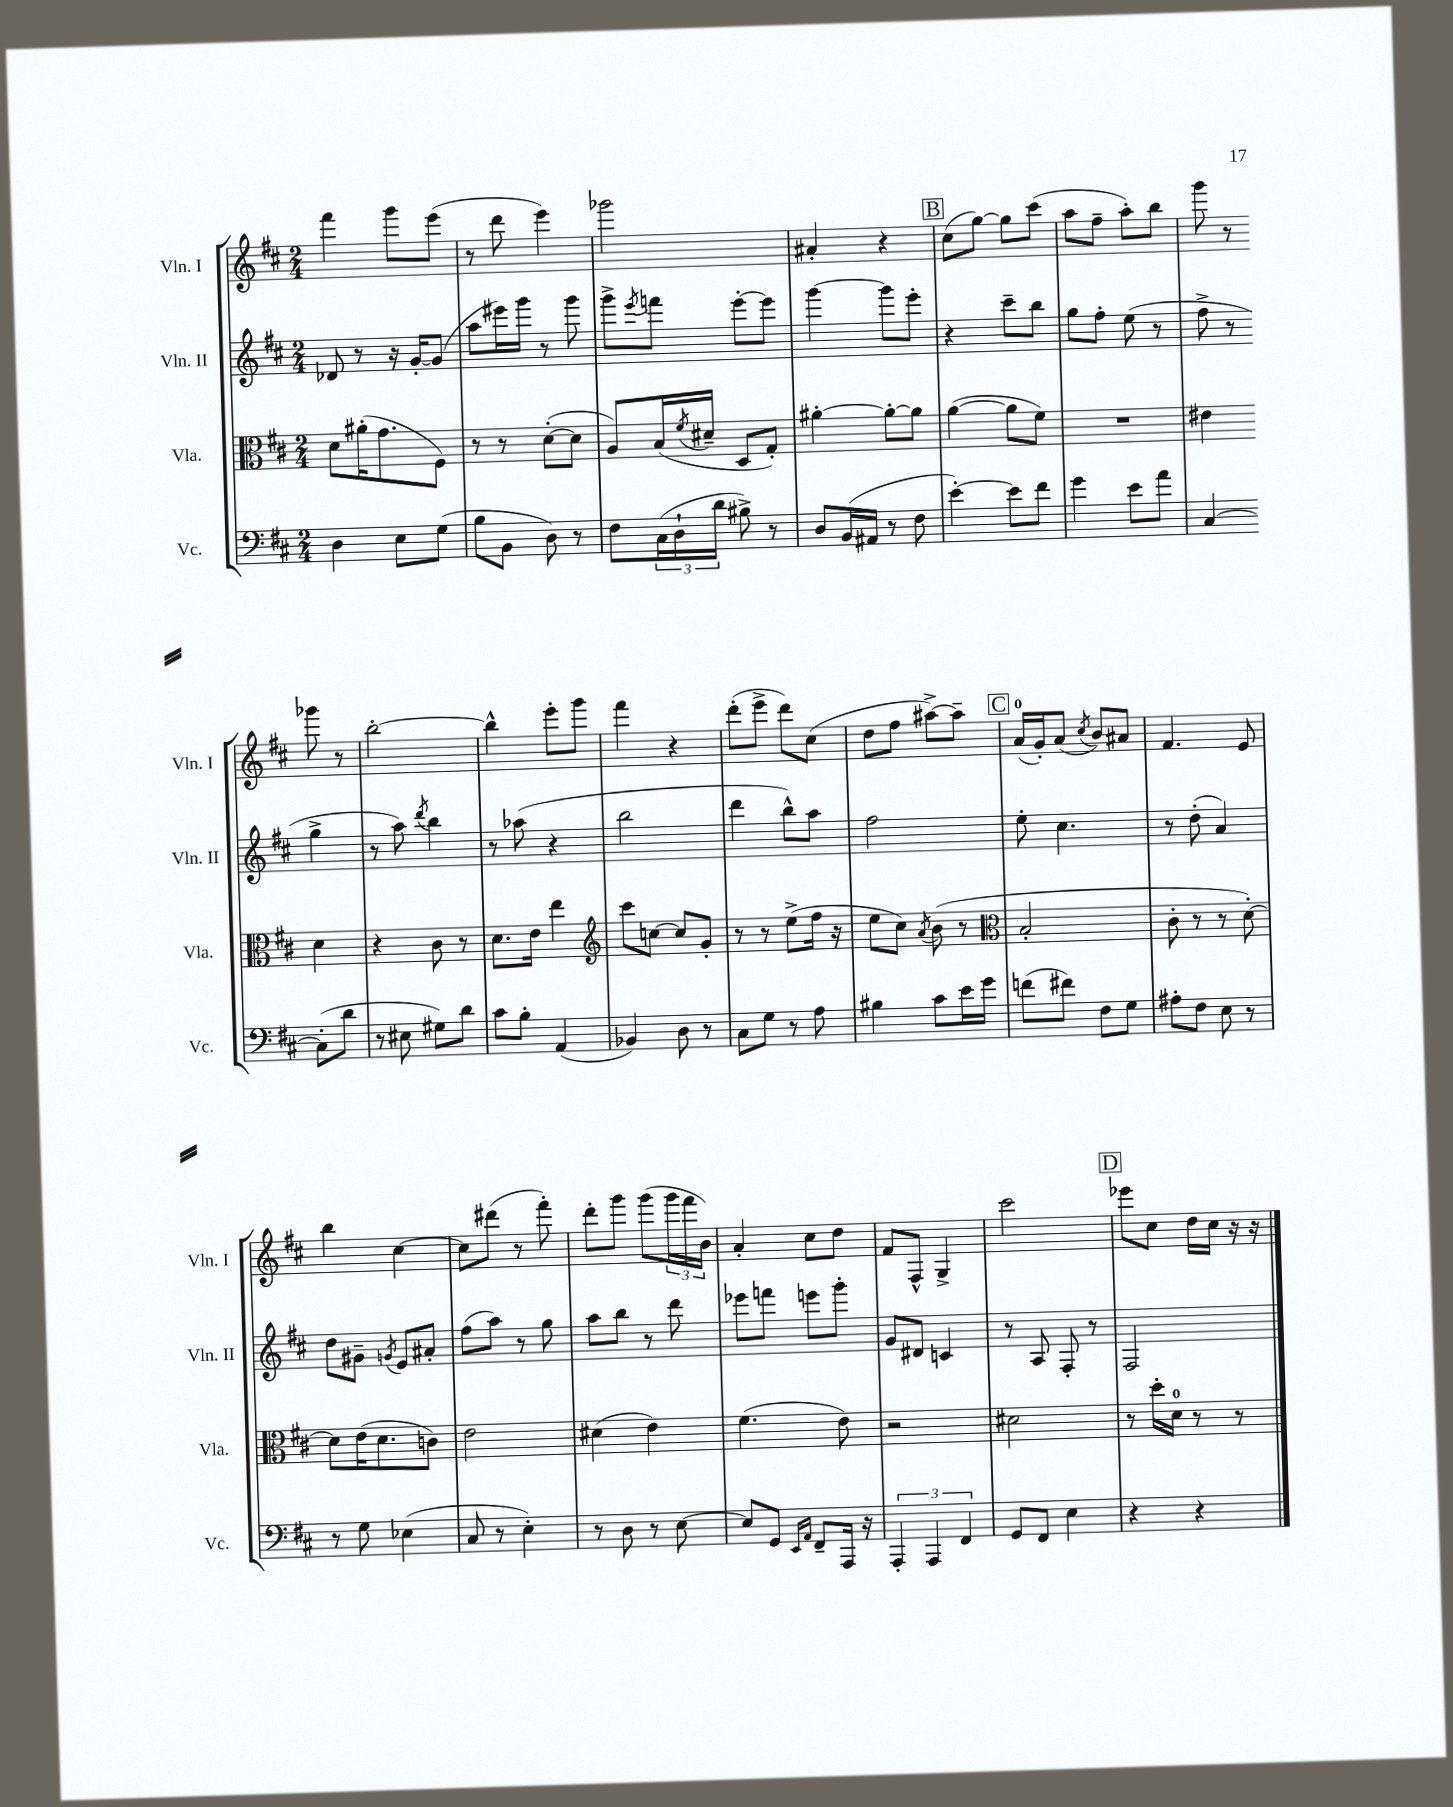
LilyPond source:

<<
\new StaffGroup <<
\new Staff = "s0" \with { instrumentName = "Vln. I" shortInstrumentName = "Vln. I" } {
    \clef treble \key d \major \numericTimeSignature \time 2/4
    fis'''4 g'''8 e'''8( |
    r8 d'''8 e'''4) |
    ges'''2 |
    ais'4-. r4 |
    \mark \markup { \box "B" } cis''8( g''8~) g''8 cis'''8( |
    a''8 fis''8-- a''8-.) b''8 |
    g'''8 r8 ges'''8 r8 |
    b''2~-. |
    b''4-^ e'''8-. g'''8 |
    fis'''4 r4 |
    d'''8-.( e'''8-> d'''8) cis''8( |
    d''8 fis''8 ais''8~->) ais''8-- |
    \mark \markup { \box "C" } a'16-0( g'16-.) a'8( \acciaccatura { cis''8 } b'8) ais'8 |
    fis'4. e'8 |
    b''4 cis''4~ |
    cis''8 dis'''8( r8 fis'''8-.) |
    d'''8-. g'''8 g'''8( \tuplet 3/2 { g'''16 fis'''16 b'16) } |
    a'4-. cis''8 d''8 |
    fis'8 fis8-^ g4-> |
    cis'''2 |
    \mark \markup { \box "D" } ees'''8 cis''8 d''16 cis''16 r16 r16 \bar "|." |
}
\new Staff = "s1" \with { instrumentName = "Vln. II" shortInstrumentName = "Vln. II" } {
    \clef treble \key d \major \numericTimeSignature \time 2/4
    des'8 r8 r16 g'16~-. g'8( |
    a''8 eis'''16) g'''16 r8 g'''8 |
    g'''8-> \acciaccatura { e'''8 } f'''8 e'''8~-. e'''8 |
    g'''4~ g'''8 e'''8-. |
    \mark \markup { \box "B" } r4 cis'''8-- b''8 |
    g''8 fis''8-. e''8( r8 |
    fis''8-> r8 g''4-> |
    r8 a''8) \acciaccatura { d'''8 } b''4 |
    r8 aes''8( r4 |
    b''2 |
    d'''4 b''8-^) a''8 |
    fis''2 |
    \mark \markup { \box "C" } e''8-. cis''4. |
    r8 d''8-.( a'4) |
    d''8 gis'8-- \acciaccatura { g'8 } e'8 ais'8-. |
    fis''8( a''8) r8 g''8 |
    a''8 b''8 r8 d'''8 |
    ees'''8 f'''8 e'''8 g'''8-. |
    g'8 dis'8 c'4 |
    r8 a8 fis8-. r8 |
    \mark \markup { \box "D" } fis2 \bar "|." |
}
\new Staff = "s2" \with { instrumentName = "Vla." shortInstrumentName = "Vla." } {
    \clef alto \key d \major \numericTimeSignature \time 2/4
    d'8 ais'16-.( g'8. fis8) |
    r8 r8 d'8~-.( d'8 |
    a8) b16( \acciaccatura { fis'8 } dis'16-- d8 g8-.) |
    ais'4~-. ais'8~-. ais'8 |
    \mark \markup { \box "B" } a'4~( a'8 fis'8) |
    R2 |
    eis'4 d'4 |
    r4 cis'8 r8 |
    d'8. e'16 e''4 |
    \clef treble cis'''8 c''8~ c''8 g'8-. |
    r8 r8 e''8->( fis''16 r16 |
    e''8 cis''8) \acciaccatura { a'8 } b'8( r8 |
    \mark \markup { \box "C" } \clef alto b2-. |
    cis'8-. r8 r8 d'8~-.) |
    d'8 e'16( d'8. c'8) |
    e'2 |
    dis'4( e'4) |
    fis'4.( e'8) |
    r2 |
    dis'2 |
    \mark \markup { \box "D" } r8 d''16-. d'16-0 r8 r8 \bar "|." |
}
\new Staff = "s3" \with { instrumentName = "Vc." shortInstrumentName = "Vc." } {
    \clef bass \key d \major \numericTimeSignature \time 2/4
    d4 e8 g8( |
    b8 b,8 d8) r8 |
    fis8 \tuplet 3/2 { cis16( d16-! d'16 } bis8->) r8 |
    d8 b,16( ais,16 r8 fis8 |
    \mark \markup { \box "B" } e'4~-.) e'8 fis'8 |
    g'4 e'8 a'8 |
    cis4~ cis8-.( d'8 |
    r8 eis8 gis8) d'8 |
    cis'8 b8-. a,4( |
    bes,4) d8 r8 |
    cis8 g8 r8 a8 |
    bis4 cis'8 e'16 g'16 |
    \mark \markup { \box "C" } f'8( fis'8) fis8 g8 |
    ais8-. fis8 e8 r8 |
    r8 g8 ees4( |
    cis8 r8 e4-.) |
    r8 d8 r8 e8~ |
    e8 g,8 \grace { e,16 a,16 } fis,8-- a,,16 r16 |
    \tuplet 3/2 { a,,4-. a,,4 fis,4 } |
    g,8 fis,8 e4 |
    \mark \markup { \box "D" } r4 r4 \bar "|." |
}
>>
>>
\layout { \context { \Score \remove "Bar_number_engraver" } }
